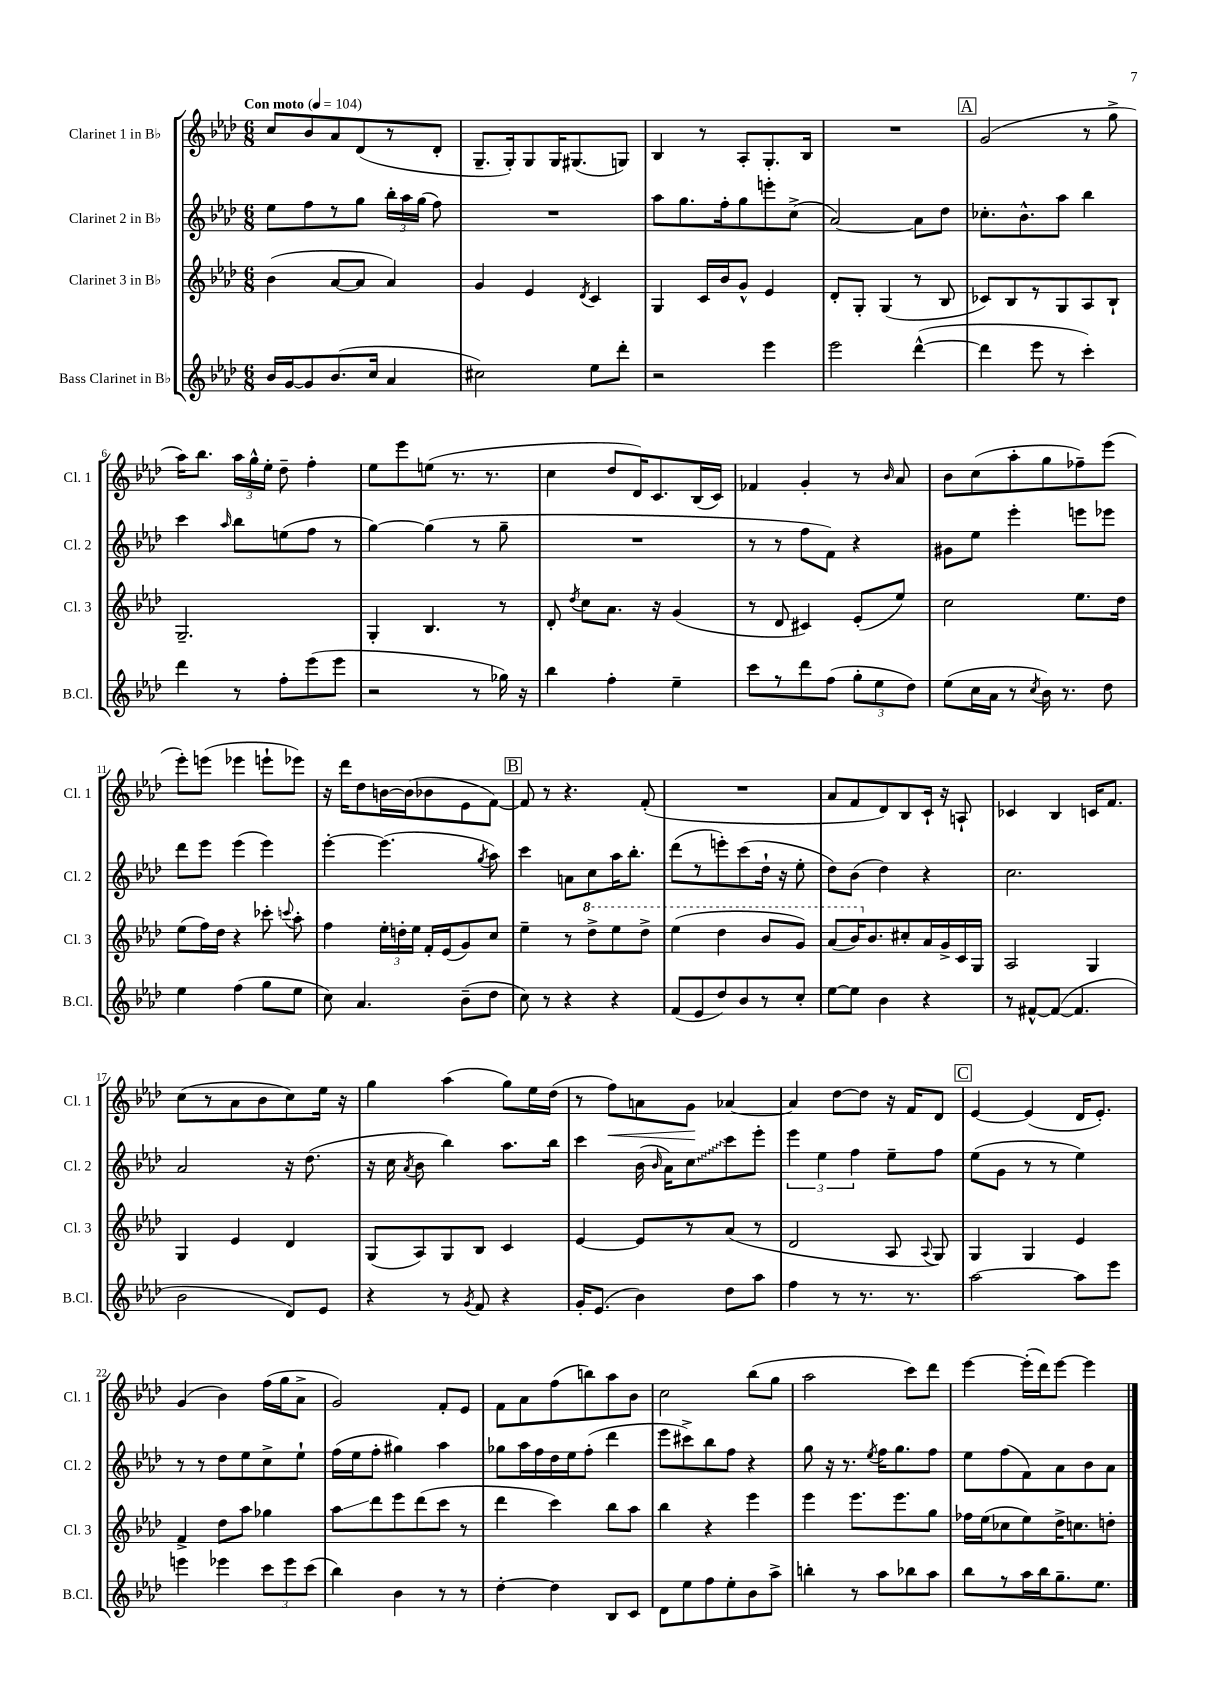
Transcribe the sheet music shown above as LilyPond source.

<<
\new StaffGroup <<
\new Staff = "s0" \with { instrumentName = "Clarinet 1 in Bb" shortInstrumentName = "Cl. 1" } {
    \clef treble \key aes \major \numericTimeSignature \time 6/8 \tempo "Con moto" 4 = 104
    \autoBeamOff c''8[ bes'8 aes'8 des'8( r8 des'8]-. |
    g8.[-- g16-.) g8 g16 gis8.( g8]) |
    bes4 r8 aes8[-. g8.-. bes16] |
    R2. |
    \mark \markup { \box "A" } g'2( r8 g''8-> |
    aes''16[) bes''8.] \tuplet 3/2 { aes''16[ g''16-^ ees''16]-. } des''8-- f''4-. |
    ees''8[ ees'''8 e''8]( r8. r8. |
    c''4 des''8[ des'16) c'8. bes16( c'16]) |
    fes'4 g'4-. r8 \grace { bes'16 } aes'8 |
    bes'8[ c''8( aes''8-. g''8 fes''8--) ees'''8]( |
    ees'''8[-.) e'''8]( ees'''4 e'''8[-! ees'''8]) |
    r16 des'''16[ des''8 b'16~ b'16( bes'8 ees'8 f'8]~) |
    \mark \markup { \box "B" } f'8 r8 r4. f'8-.( |
    R2. |
    aes'8[ f'8 des'8) bes8 c'16]-! r16 a8-! |
    ces'4 bes4 c'16[ f'8.] |
    c''8[( r8 aes'8 bes'8 c''8) ees''16] r16 |
    g''4 aes''4( g''8[) ees''16 des''16]( |
    r8 f''8[\<) a'8 g'8]\! aes'4~ |
    aes'4 des''8[~ des''8] r16 f'16[ des'8] |
    \mark \markup { \box "C" } ees'4~ ees'4( des'16[ ees'8.]-.) |
    g'4( bes'4) f''16[( g''16 aes'8]-> |
    g'2) f'8[-. ees'8] |
    f'8[ aes'8 f''8( b''8) aes''8 bes'8] |
    c''2 bes''8[( g''8] |
    aes''2 c'''8[) des'''8] |
    ees'''4~ ees'''16[-.( des'''16) ees'''8]~ ees'''4 \bar "|." |
}
\new Staff = "s1" \with { instrumentName = "Clarinet 2 in Bb" shortInstrumentName = "Cl. 2" } {
    \clef treble \key aes \major \numericTimeSignature \time 6/8
    \autoBeamOff ees''8[ f''8 r8 g''8] \tuplet 3/2 { bes''16[-. aes''16 g''16]( } f''8) |
    R2. |
    aes''8[ g''8. f''16-. g''8 e'''8-. c''8]->( |
    aes'2~) aes'8[ des''8] |
    \mark \markup { \box "A" } ces''8.[-. bes'8.-^ aes''8] bes''4 |
    c'''4 \grace { aes''16 } bes''8[ e''8( f''8] r8 |
    g''4~) g''4( r8 g''8-- |
    R2. |
    r8 r8 f''8[ f'8]) r4 |
    gis'8[ ees''8] ees'''4-. e'''8[ ees'''8] |
    des'''8[ ees'''8] ees'''4( ees'''4) |
    ees'''4~-. ees'''4.( \acciaccatura { g''8 } aes''8) |
    \mark \markup { \box "B" } c'''4 a'8[ c''8 aes''16 bes''8.]-. |
    des'''8[( r8 e'''8-.) c'''8( des''16]-! r16 ees''8-. |
    des''8[) bes'8]( des''4) r4 |
    c''2. |
    aes'2 r16 des''8.( |
    r16 c''16 \acciaccatura { aes'8 } bes'8 bes''4) aes''8.[ bes''16] |
    c'''4 bes'16( \grace { bes'16 } aes'16[) \once \override Glissando.style = #'zigzag c''8\glissando c'''8 ees'''8]-. |
    \tuplet 3/2 { ees'''4 ees''4 f''4 } ees''8[-- f''8] |
    \mark \markup { \box "C" } ees''8[( g'8] r8 r8 ees''4) |
    r8 r8 des''8[ ees''8 c''8-> ees''8]-! |
    f''16[( ees''16 f''8]-. gis''4) aes''4 |
    ges''8[ aes''16 f''16 des''16 ees''16 f''8]-.( des'''4 |
    ees'''8[ cis'''8->) bes''8 f''8] r4 |
    g''8 r16 r8. \acciaccatura { ees''8 } f''16[ g''8. f''8] |
    ees''8[ f''8( f'8) aes'8 bes'8 aes'8] \bar "|." |
}
\new Staff = "s2" \with { instrumentName = "Clarinet 3 in Bb" shortInstrumentName = "Cl. 3" } {
    \clef treble \key aes \major \numericTimeSignature \time 6/8
    \autoBeamOff bes'4( aes'8[~ aes'8] aes'4) |
    g'4 ees'4 \acciaccatura { des'8 } c'4 |
    g4 c'16[ bes'16 g'8]-^ ees'4 |
    des'8[-. g8]-. g4( r8 bes8 |
    \mark \markup { \box "A" } ces'8[) bes8 r8 g8 aes8 bes8]-! |
    g2.-- |
    g4-. bes4. r8 |
    des'8-. \acciaccatura { des''8 } c''8[ aes'8.] r16 g'4( |
    r8 des'8 cis'4) ees'8[-.( ees''8]) |
    c''2 ees''8.[ des''16] |
    ees''8[( f''16) des''16] r4 ces'''8-. \appoggiatura { c'''8 } aes''8-. |
    f''4 \tuplet 3/2 { ees''16[-. d''16-. ees''16] } f'16[-. ees'16( g'8) c''8] |
    \mark \markup { \box "B" } ees''4-- r8 \ottava #1 des'''8[-> ees'''8 des'''8]-> |
    ees'''4( des'''4 bes''8[ g''8]) |
    aes''8[( bes''16) \ottava #0 bes'8. cis''8-. aes'16 g'16-> c'16 g16] |
    aes2 g4 |
    g4 ees'4 des'4 |
    g8[( aes8) g8 bes8] c'4 |
    ees'4~ ees'8[ r8 aes'8]( r8 |
    des'2 aes8 \appoggiatura { aes8 } g8) |
    \mark \markup { \box "C" } g4 g4 ees'4 |
    f'4-> des''8[ aes''8] ges''4 |
    aes''8[\glissando des'''8 ees'''8 des'''8( c'''8] r8 |
    des'''4 c'''4) bes''8[ aes''8] |
    bes''4 r4 ees'''4 |
    ees'''4 ees'''8.[ ees'''8. g''8] |
    fes''16[ ees''16( ces''8 ees''8) des''16-> c''8. d''8]-. \bar "|." |
}
\new Staff = "s3" \with { instrumentName = "Bass Clarinet in Bb" shortInstrumentName = "B.Cl." } {
    \clef treble \key aes \major \numericTimeSignature \time 6/8
    \autoBeamOff bes'16[ g'16~ g'8 bes'8.( c''16] aes'4 |
    cis''2) ees''8[ des'''8]-. |
    r2 ees'''4 |
    ees'''2 des'''4~-^( |
    \mark \markup { \box "A" } des'''4 ees'''8 r8 c'''4-.) |
    des'''4 r8 f''8[-. ees'''8( ees'''8] |
    r2 r8 ges''16) r16 |
    bes''4 f''4-. ees''4-- |
    c'''8[ r8 des'''8 f''8]( \tuplet 3/2 { g''8[-. ees''8 des''8]) } |
    ees''8[( c''16 aes'16] r8 \acciaccatura { c''8 } bes'16) r8. des''8 |
    ees''4 f''4( g''8[ ees''8] |
    c''8) aes'4. bes'8[--( des''8] |
    \mark \markup { \box "B" } c''8) r8 r4 r4 |
    f'8[( ees'8 des''8) bes'8 r8 c''8]-. |
    ees''8[~ ees''8] bes'4 r4 |
    r8 fis'8[~-^ fis'8]~( fis'4. |
    bes'2 des'8[) ees'8] |
    r4 r8 \acciaccatura { g'8 } f'8 r4 |
    g'16[-. ees'8.]( bes'4) des''8[ aes''8] |
    f''4 r8 r8. r8. |
    \mark \markup { \box "C" } aes''2~ aes''8[ ees'''8] |
    e'''4 ees'''4 \tuplet 3/2 { c'''8[ ees'''8 c'''8]( } |
    bes''4) bes'4 r8 r8 |
    des''4~-. des''4 bes8[ c'8] |
    des'8[ ees''8 f''8 ees''8-. bes'8 aes''8]-> |
    b''4-. r8 aes''8[ bes''8 aes''8] |
    bes''8[ r8 aes''16 bes''16 g''8.-- ees''8.] \bar "|." |
}
>>
>>
